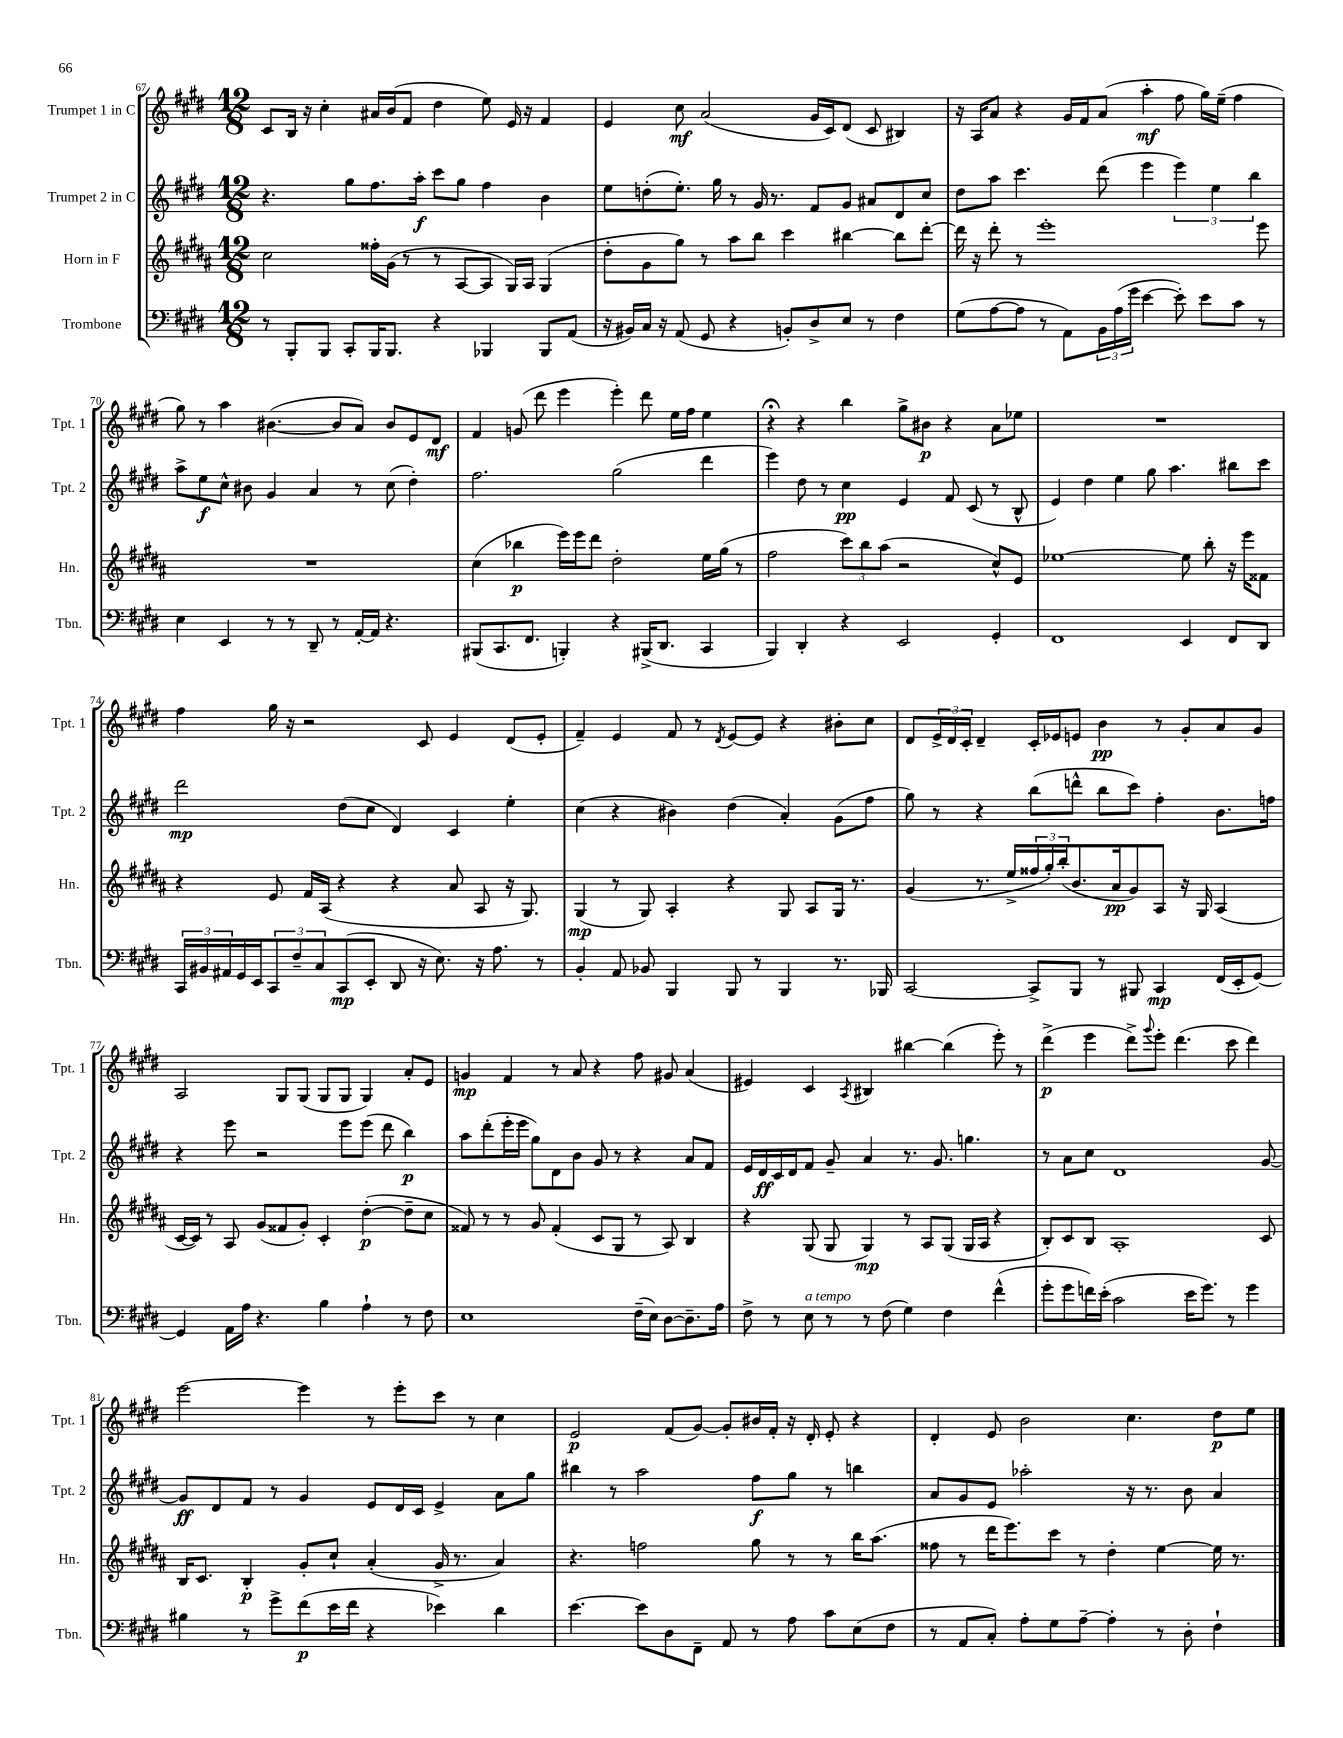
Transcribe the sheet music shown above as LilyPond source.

<<
\new StaffGroup <<
\new Staff = "s0" \with { instrumentName = "Trumpet 1 in C" shortInstrumentName = "Tpt. 1" } {
    \clef treble \key e \major \numericTimeSignature \time 12/8
    cis'8 b16 r16 cis''4-. ais'16 b'16( fis'8 dis''4 e''8) e'16 r16 fis'4 |
    e'4 cis''8\mf a'2( gis'16 cis'16) dis'8( cis'8 bis4) |
    r16 a16 a'8 r4 gis'16 fis'16 a'8( a''4-.\mf fis''8 gis''16) e''16--( fis''4 |
    gis''8) r8 a''4 bis'4.~( bis'8 a'8) bis'8 e'8 dis'8\mf |
    fis'4 g'8( dis'''8 e'''4 e'''4-.) dis'''8 e''16 fis''16 e''4 |
    r4\fermata r4 b''4 gis''8-> bis'8\p r4 a'8 ees''8 |
    R1. |
    fis''4 gis''16 r16 r2 cis'8 e'4 dis'8( e'8-. |
    fis'4--) e'4 fis'8 r8 \acciaccatura { dis'8 } e'8~ e'8 r4 bis'8-. cis''8 |
    dis'8 \tuplet 3/2 { e'16-> dis'16 cis'16-. } dis'4-- cis'16-. ees'16 e'8 b'4\pp r8 gis'8-. a'8 gis'8 |
    a2 gis8 gis8( gis8 gis8 gis4) a'8-. e'8 |
    g'4\mp fis'4 r8 a'8 r4 fis''8 gis'8 a'4( |
    eis'4) cis'4 \acciaccatura { a8 } bis4 bis''4~ bis''4( e'''8-.) r8 |
    dis'''4->\p( e'''4 dis'''8->) \appoggiatura { gis'''8 } e'''8-. dis'''4.( cis'''8 dis'''4) |
    e'''2~ e'''4 r8 e'''8-. cis'''8 r8 cis''4 |
    e'2\p fis'8( gis'8~) gis'8-. bis'16 fis'16-. r16 dis'16-. e'8-. r4 |
    dis'4-. e'8 b'2 cis''4. dis''8\p e''8 \bar "|." |
}
\new Staff = "s1" \with { instrumentName = "Trumpet 2 in C" shortInstrumentName = "Tpt. 2" } {
    \clef treble \key e \major \numericTimeSignature \time 12/8
    r4. gis''8 fis''8. a''16-.\f cis'''8 gis''8 fis''4 b'4 |
    e''8 d''8-.( e''8.-.) gis''16 r8 gis'16 r8. fis'8 gis'8 ais'8 dis'8 cis''8 |
    dis''8 a''8 cis'''4. dis'''8( e'''4 \tuplet 3/2 { e'''4) e''4 b''4 } |
    a''8-> e''8\f cis''8-^ bis'8 gis'4 a'4 r8 cis''8( dis''4-.) |
    fis''2. gis''2( dis'''4 |
    e'''4) dis''8 r8 cis''4\pp e'4 fis'8 cis'8( r8 b8-^ |
    e'4) dis''4 e''4 gis''8 a''4. bis''8 cis'''8 |
    dis'''2\mp dis''8( cis''8 dis'4) cis'4 e''4-. |
    cis''4( r4 bis'4) dis''4( a'4-.) gis'8( fis''8 |
    gis''8) r8 r4 b''8( d'''8-^ b''8 cis'''8) fis''4-. b'8. f''16 |
    r4 e'''8 r2 e'''8 e'''8( dis'''8 b''4\p) |
    a''8 dis'''8-.( e'''16-. e'''16 gis''8) dis'8 b'8 gis'8 r8 r4 a'8 fis'8 |
    e'16 dis'16\ff cis'16 dis'16 fis'8 gis'8-- a'4 r8. gis'8. g''4. |
    r8 a'8 cis''8 dis'1 gis'8~ |
    gis'8\ff dis'8 fis'8 r8 gis'4 e'8 dis'16 cis'16 e'4-> a'8 gis''8 |
    bis''4 r8 a''2 fis''8\f gis''8 r8 b''4 |
    a'8 gis'8 e'8 aes''2-. r16 r8. b'8 a'4 \bar "|." |
}
\new Staff = "s2" \with { instrumentName = "Horn in F" shortInstrumentName = "Hn." } {
    \clef treble \key b \major \numericTimeSignature \time 12/8
    cis''2 fisis''16-. gis'16( r8 r8 ais8~ ais8 gis16) ais16 gis4( |
    dis''8-. gis'8 gis''8) r8 ais''8 b''8 cis'''4 bis''4~ bis''8 dis'''8~-. |
    dis'''16 r16 dis'''8-. r8 e'''1-. e'''8 |
    R1. |
    cis''4( bes''4\p e'''16) e'''16 dis'''8 dis''2-. e''16 gis''16( r8 |
    fis''2 \tuplet 3/2 { cis'''8) b''8 ais''8( } r2 cis''8-^) e'8 |
    ees''1~ ees''8 b''8-. r16 e'''16 fisis'8 |
    r4 e'8 fis'16 ais16( r4 r4 ais'8 ais8 r16 gis8.) |
    gis4\mp( r8 gis8) ais4-. r4 gis8 ais8 gis16 r8. |
    gis'4( r8. e''16-> \tuplet 3/2 { fisis''16 gis''16-.) b''16-.( } b'8. ais'16\pp gis'8) ais8 r16 gis16 ais4( |
    cis'16~ cis'16) r8 ais8 gis'8( fisis'8 gis'8-.) cis'4-. dis''4~-.\p( dis''8-- cis''8 |
    fisis'8) r8 r8 gis'8 fisis'4-.( cis'8 gis8 r8 ais8) b4 |
    r4 gis8( gis8 gis4\mp) r8 ais8 gis8( gis16 ais16 r4 |
    b8-.) cis'8 b8 ais1-. cis'8 |
    b16 cis'8. b4-.\p gis'8-. cis''8-! ais'4-.( gis'16-> r8. ais'4) |
    r4. f''2 gis''8 r8 r8 b''16 ais''8.( |
    fisis''8 r8 dis'''16 e'''8.) cis'''8 r8 dis''4-. e''4~ e''16 r8. \bar "|." |
}
\new Staff = "s3" \with { instrumentName = "Trombone" shortInstrumentName = "Tbn." } {
    \clef bass \key e \major \numericTimeSignature \time 12/8
    r8 b,,8-. b,,8 cis,8-. b,,16 b,,8. r4 bes,,4 bes,,8 a,8( |
    r16 bis,16) cis16 r16 a,8( gis,8 r4 b,8-.) dis8-> e8 r8 fis4 |
    gis8( a8~ a8 r8 a,8) \tuplet 3/2 { b,16 a16( gis'16 } e'4~ e'8-.) e'8 cis'8 r8 |
    e4 e,4 r8 r8 dis,8-- r8 a,16~-. a,16 r4. |
    bis,,8( cis,8. fis,8. b,,4-.) r4 bis,,16->( dis,8. cis,4 |
    b,,4) dis,4-. r4 e,2 gis,4-. |
    fis,1 e,4 fis,8 dis,8 |
    \tuplet 3/2 { cis,16 bis,16 ais,16 } gis,16 e,16 \tuplet 3/2 { cis,8 fis8-- cis8 } cis,8\mp( e,8-. dis,8 r16 e8.) r16 a8. r8 |
    b,4-. a,8 bes,8 b,,4 b,,8 r8 b,,4 r8. bes,,16 |
    cis,2~ cis,8-> b,,8 r8 bis,,8 cis,4\mp fis,16( e,16-. gis,8~) |
    gis,4 a,16 a16 r4. b4 a4-! r8 fis8 |
    e1 fis16--( e16) dis8~ dis8.-- a16 |
    fis8-> r8 e8^\markup { \italic "a tempo" } r8 r8 fis8( gis4) fis4 fis'4-^( |
    gis'8-. gis'8 f'16) e'16-.( cis'2 e'16 gis'8.) r8 gis'4 |
    bis4 r8 gis'8-> fis'8\p( e'16 fis'16 r4 ees'4) dis'4 |
    e'4.~ e'8 dis8 fis,8-- a,8 r8 a8 cis'8 e8( fis8 |
    r8 a,8 cis8-.) a8-. gis8 a8~-- a4-. r8 dis8-. fis4-! \bar "|." |
}
>>
>>
\layout { \context { \Score currentBarNumber = #67 } }
